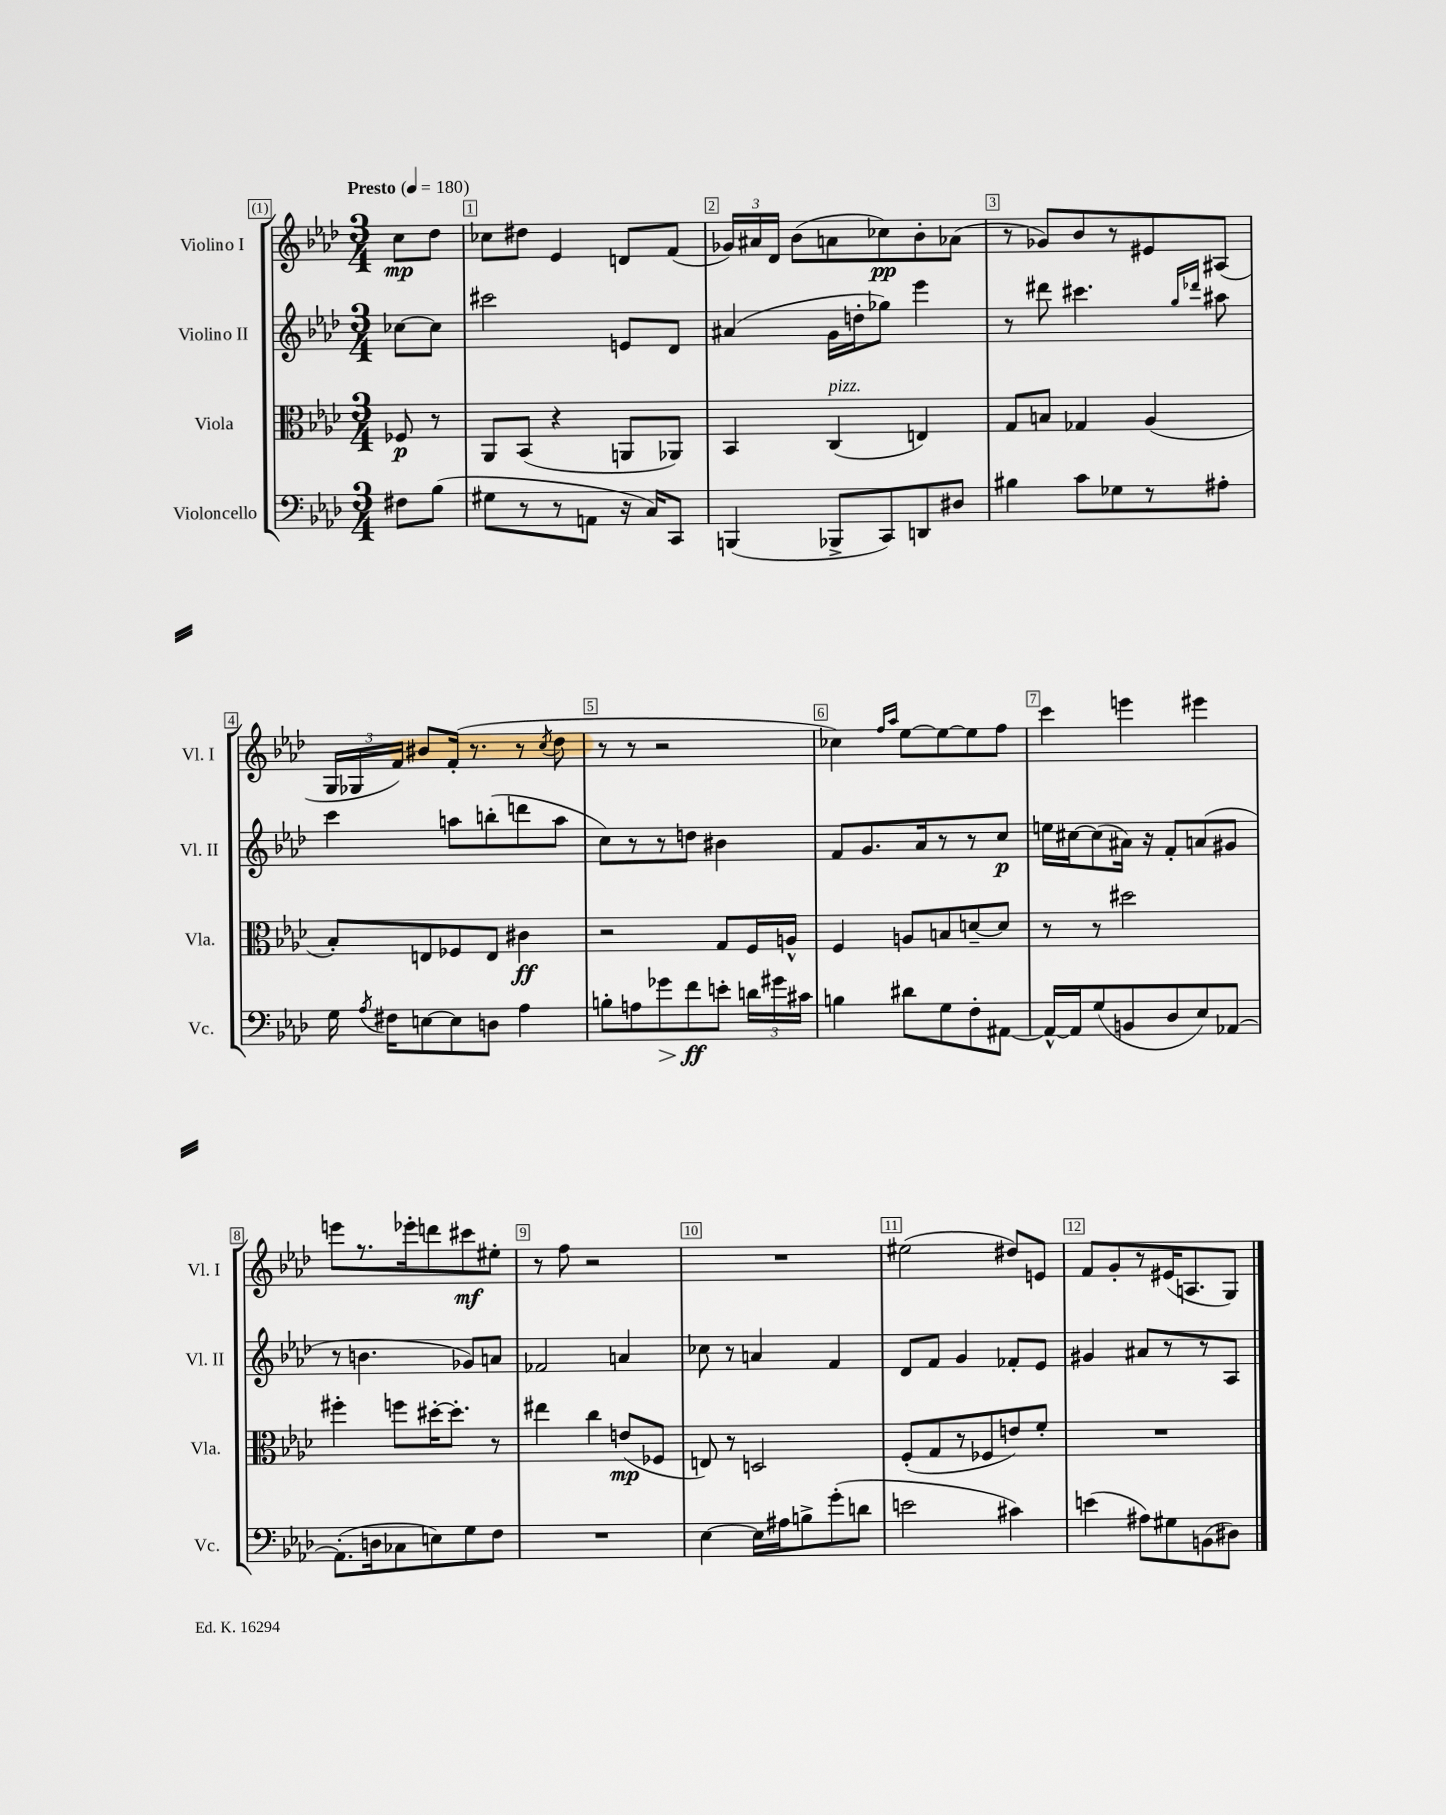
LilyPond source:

<<
\new StaffGroup <<
\new Staff = "s0" \with { instrumentName = "Violino I" shortInstrumentName = "Vl. I" } {
    \clef treble \key aes \major \numericTimeSignature \time 3/4 \partial 4 \tempo "Presto" 4 = 180
    \autoBeamOff c''8[\mp des''8] |
    ces''8[ dis''8] ees'4 d'8[ f'8]( |
    \tuplet 3/2 { ges'16[) ais'16 des'16] } bes'8[( a'8 ces''8\pp) bes'8-. aes'8]( |
    r8 ges'8[) bes'8 r8 eis'8 ais8]( |
    \tuplet 3/2 { g16[ ges16 f'16]) } bis'8[ f'16]-.( r8. r8 \acciaccatura { c''8 } des''8 |
    r8 r8 r2 |
    ces''4) \grace { f''16[ aes''16] } ees''8[~ ees''8~ ees''8 f''8] |
    c'''4 e'''4 eis'''4 |
    e'''8[ r8. ees'''16-. d'''8 cis'''8\mf eis''8]-. |
    r8 f''8 r2 |
    R2. |
    eis''2( dis''8[) e'8] |
    f'8[ g'8-. r8 eis'16( a8. g8]) \bar "|." |
}
\new Staff = "s1" \with { instrumentName = "Violino II" shortInstrumentName = "Vl. II" } {
    \clef treble \key aes \major \numericTimeSignature \time 3/4 \partial 4
    \autoBeamOff ces''8[~ ces''8] |
    cis'''2 e'8[ des'8] |
    ais'4( g'16[ d''16-. ges''8]) ees'''4 |
    r8 dis'''8 cis'''4. \grace { g''16[ des'''16] } ais''8 |
    c'''4 a''8[ b''8-.( d'''8 a''8] |
    c''8[) r8 r8 d''8] bis'4 |
    f'8[ g'8. aes'16 r8 r8 c''8]\p |
    e''16[ cis''16~ cis''8( ais'16]) r16 f'8[-. a'8( gis'8] |
    r8 b'4. ges'8[) a'8] |
    fes'2 a'4 |
    ces''8 r8 a'4 f'4 |
    des'8[ f'8] g'4 fes'8[-. ees'8] |
    gis'4 ais'8[ r8 r8 aes8] \bar "|." |
}
\new Staff = "s2" \with { instrumentName = "Viola" shortInstrumentName = "Vla." } {
    \clef alto \key aes \major \numericTimeSignature \time 3/4 \partial 4
    \autoBeamOff fes8\p r8 |
    aes,8[ bes,8]( r4 a,8[ aes,8]) |
    bes,4 c4^\markup { \italic "pizz." }( e4) |
    g8[ b8] ges4 aes4( |
    bes8[-.) e8 fes8 e8] cis'4\ff |
    r2 g8[ f16 a16]-^ |
    f4 a8[ b8 d'8~-- d'8] |
    r8 r8 dis''2 |
    fis''4-. f''8[ dis''16~-. dis''8.]-. r8 |
    eis''4 c''4 e'8[\mp( fes8] |
    e8) r8 d2 |
    f8[-.( g8 r8 fes8 e'8) f'8]-. |
    R2. \bar "|." |
}
\new Staff = "s3" \with { instrumentName = "Violoncello" shortInstrumentName = "Vc." } {
    \clef bass \key aes \major \numericTimeSignature \time 3/4 \partial 4
    \autoBeamOff fis8[ bes8]( |
    gis8[ r8 r8 a,8] r16 c16[) c,8] |
    b,,4( bes,,8[-> c,8) d,8 dis8] |
    bis4 c'8[ ges8 r8 ais8]-. |
    g16 \acciaccatura { aes8 } fis16[ e8~ e8 d8] aes4 |
    b8[-. a8 ges'8\> f'8\ff\! e'8]-. \tuplet 3/2 { d'16[ gis'16 cis'16] } |
    b4 dis'8[ g8 f8-. ais,8]~ |
    ais,16[~-^ ais,16 g8( b,8 des8 ees8) aes,8]~ |
    aes,8.[-.( d16 ces8 e8) g8 f8] |
    R2. |
    ees4~ ees16[ ais16 b8-> g'8-.( d'8] |
    e'2 cis'4) |
    e'4( ais8[) gis8 b,8( dis8]) \bar "|." |
}
>>
>>
\layout { \context { \Score \override BarNumber.break-visibility = ##(#f #t #t) barNumberVisibility = #all-bar-numbers-visible \override BarNumber.stencil = #(make-stencil-boxer 0.1 0.3 ly:text-interface::print) } }
